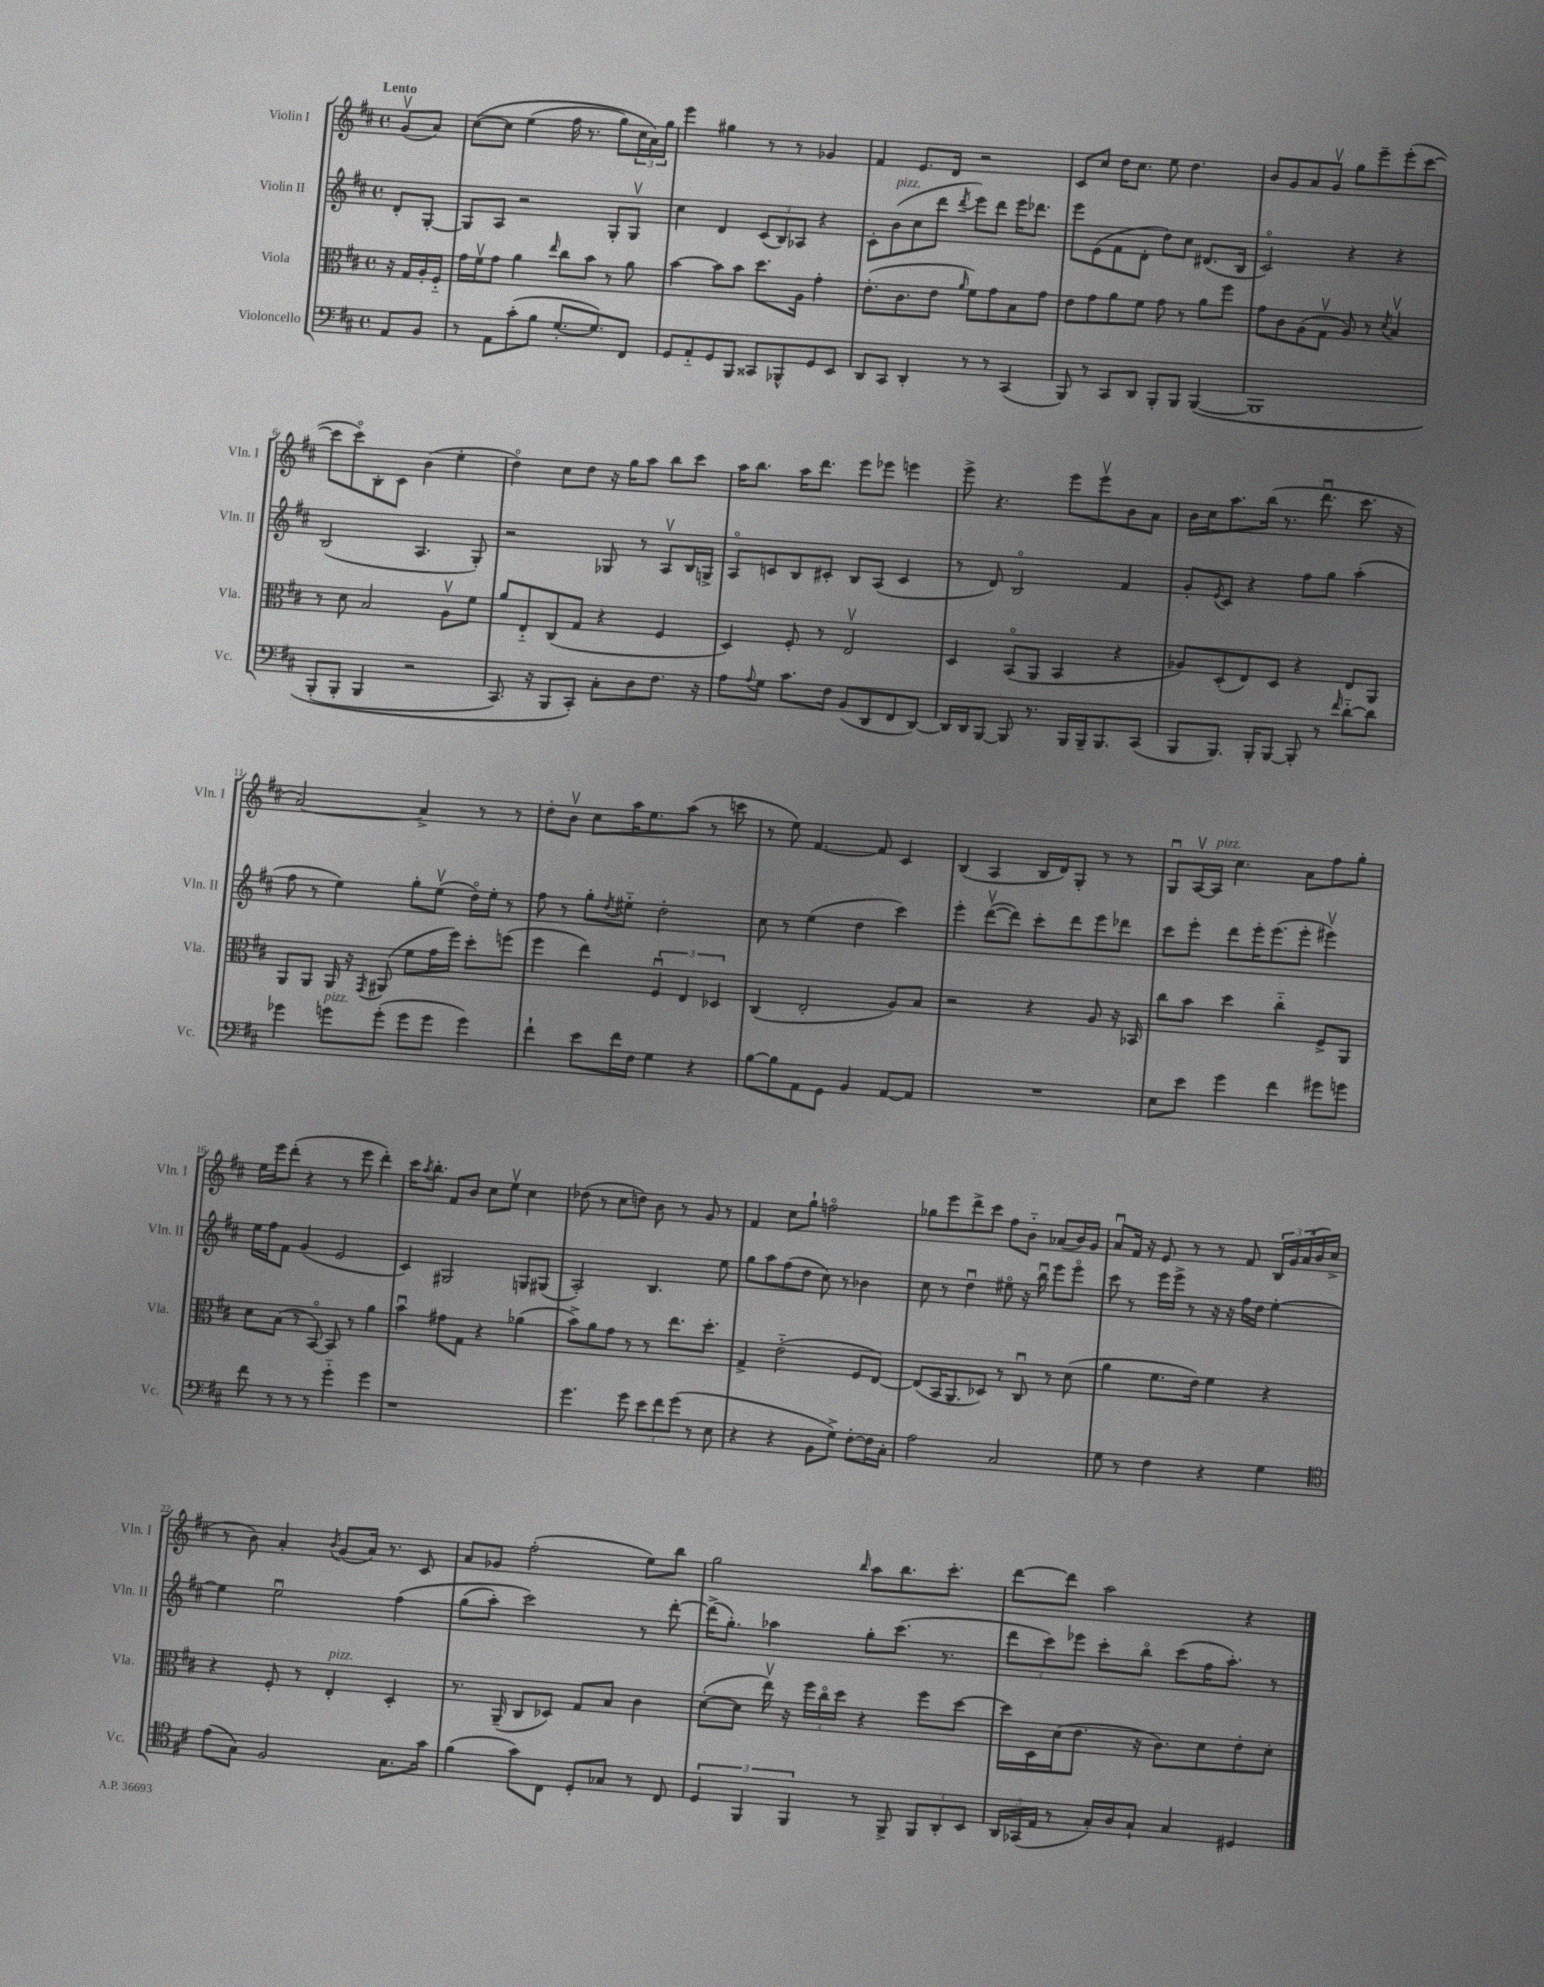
<<
\new StaffGroup <<
\new Staff = "s0" \with { instrumentName = "Violin I" shortInstrumentName = "Vln. I" } {
    \clef treble \key d \major \defaultTimeSignature \time 4/4 \partial 4 \tempo "Lento"
    g'8\upbow( a'8) |
    cis''8~\( cis''8 e''4( fis''16 r8. g''8) \tuplet 3/2 { cis''16 a'16\) g''16 } |
    e'''4 gis''4 r8 r8 ges'4 |
    fis'4 e'8. d'16 r2 |
    cis'8 cis''8 d''16 cis''8. e''8 d''4. |
    b'8 g'8 a'8 g'8\upbow g''8 e'''8-- e'''8-.( cis'''8~ |
    cis'''8 cis'''8\flageolet) b8-. cis'8 b'4( e''4-. |
    d''4\flageolet) cis''8 d''8 r16 g''16 a''8 b''8 cis'''8 |
    a''16 b''8. a''16 d'''8. e'''8 ees'''8 e'''4 |
    e'''8-> r4. e'''8 e'''8\upbow b'8 a'8 |
    b'16 cis''16 a''8. b''16( r8. d'''8.\downbow cis'''8. r16 |
    a'2~) a'4-> r8 r8 |
    d''8-. b'8\upbow cis''8 a''16 e''8. a''8( r8 c'''8 |
    r8 e''8) fis'4.~ fis'8 cis'4 |
    b4( a4 b16 d'16) g8-. r8 r8 |
    g8\downbow a16~\upbow a16^\markup { \italic "pizz." } cis''4. a'8 fis''8 g''8-. |
    e''16 e'''16 d'''8-.( r4 r8 e'''8 d'''4-.) |
    cis'''16 \acciaccatura { a''8 } b''8.-. fis'8 b'8 cis''8 e''8\upbow cis''4 |
    des''8( r8 cis''8 d''8) b'8 r8 g'8 r8 |
    fis'4 cis''8 g''8-! f''2\flageolet |
    ges''8 e'''8 d'''8-> cis'''8 fis''8 b'8-_ aes'8( b'16) g'16 |
    a'8\downbow fis'16 r16 e'8 r8 r8 fis'8 \tuplet 3/2 { b16 g'16 a'16( } b'16 cis''16-> |
    r8 b'8) a'4-. \acciaccatura { b'8 } g'8( a'16) r8. cis'8 |
    a'8 ges'8 fis''2-.( e''8) b''8 |
    g''2 \grace { b''16 } a''8 b''8. cis'''8.-. |
    d'''8~ d'''8 a''2 r4 \bar "|." |
}
\new Staff = "s1" \with { instrumentName = "Violin II" shortInstrumentName = "Vln. II" } {
    \clef treble \key d \major \defaultTimeSignature \time 4/4 \partial 4
    d'8-. g8~-. |
    g8 a8 r2 g8-. g8\upbow |
    cis''4 d'4 \tuplet 3/2 { cis'8( b8) aes8 } r4 |
    cis'8-. b'8^\markup { \italic "pizz." }( cis''8 d'''8 \acciaccatura { d'''8 } e'''8) d'''8 e'''16 des'''8. |
    e'''8 e'8( fis'8 d'8-. d''8) cis''8 dis'8.( b16 |
    cis'2\flageolet) r4 r4 |
    b2( a4. g8-.) |
    r2 ges8 r8 a8\upbow b16 g16-> |
    a8\flageolet c'8 b8 cis'8-. b8 a8( cis'4 |
    r8 d'8) b2\flageolet fis'4 |
    g'8-. \acciaccatura { e'8 } cis'8 r4 fis''8 g''8 a''4-.( |
    fis''8 r8 e''4) g''8-. e''8\upbow( d''16\flageolet) e''16-. r8 |
    fis''8 r8 g''8-. \acciaccatura { d''8 } eis''8-_ d''2-. |
    cis''8 r8 e''4( d''4 cis'''4) |
    e'''4-. d'''8~\upbow( d'''8) cis'''8-. d'''8 e'''8 des'''8 |
    cis'''8 e'''8-. d'''8 e'''16-. e'''8.( e'''8-. eis'''4\upbow) |
    e''16 fis''16 fis'8 g'4( e'2 |
    cis'4) gis2 g8 gis8( |
    a2-.) b4. e''8 |
    g''8 a''8 fis''8( d''8 cis''8) r8 bes'4 |
    cis''8 r8 d''4\downbow eis''8\flageolet r16 b''16\downbow e'''8 e'''8\flageolet |
    cis'''8 r8 e'''16 e'''16-> r8 r16 r16 fis''16 d''16 e''4~-. |
    e''4 e''2\downbow fis''4\( |
    g''8( a''8-.) cis'''2\) r8 d'''8~-. |
    d'''16->( g''8.-.) aes''4 g''8-. cis'''8.( r8. |
    \tuplet 3/2 { d'''8 cis'''8) ees'''8 } cis'''8-. b''8\flageolet cis'''8( fis''16 a''8.-.) r8 \bar "|." |
}
\new Staff = "s2" \with { instrumentName = "Viola" shortInstrumentName = "Vla." } {
    \clef alto \key d \major \defaultTimeSignature \time 4/4 \partial 4
    r16 g16 a16-. fis16-_ |
    g'16 fis'16\upbow g'8 a'4 \grace { e''16 } cis''8 b'8 r8 a'8 |
    b'4~ b'8 b'8 d''8. a16 g'4-. |
    e'8.-.( cis'8. e'8 \grace { a'16 } fis'8) g'8 b8 g'8 |
    e'8 g'8 a'8 fis'8 g'8 r8 a'8 fis''8 |
    g'8 cis'8 a8( g8\upbow a8) r8 \acciaccatura { d'8 } b4\upbow |
    r8 d'8 b2 a8\upbow fis'8 |
    a'8 e8-_ cis8( g8 r4 fis4 |
    d4) fis8-. r8 e2\upbow |
    d4 b,8\flageolet( a,8 b,4 r4 |
    aes8) d8-.( e8) d8 r4 e8 a,8 |
    a,8 a,8 a,16 r16 \acciaccatura { g,8 } ais,8( fis'8 g'16 fis''16) d''8-. f''8( |
    fis''4 e''4) \tuplet 3/2 { fis4\downbow e4 des4 } |
    cis4( e2-. a8) b8 |
    r2 r4 a8 r16 bes,16 |
    cis''8 b'8 d''4 cis''4-_ fis8-> a,8 |
    d'8 b8( r8 b,8~\flageolet) b,8 r8 a'4 |
    b'4\downbow gis'8 g8 r4 aes'4( |
    b'8->) a'8 g'8 r8 r8 e''8. d''8.-. |
    g4-> e'2-_( fis8 e8~) |
    e8( b,16 a,8. des8) r8 cis8\downbow r8 d'8( |
    a'4 fis'8. e'16) fis'4 r4 |
    r4 fis8-. r8 e4-.^\markup { \italic "pizz." } d4-. |
    r8. a,16--( cis8 des8) g8 b8 cis'4 |
    d'8~-.( d'8 e''16\upbow) r16 \tuplet 3/2 { fis''16 cis''16\flageolet d''16 } r4 fis''8 d''8~ |
    d''16 d16 d'16( e'8. r16 cis'8.) d'8 e'8-. d'8-. \bar "|." |
}
\new Staff = "s3" \with { instrumentName = "Violoncello" shortInstrumentName = "Vc." } {
    \clef bass \key d \major \defaultTimeSignature \time 4/4 \partial 4
    a,8 b,8 |
    r8 a,8 cis'8-.( b8 g8.~-. g8.) fis,8 |
    g,8 a,8-_ g,8 b,,8 cisis,8 bes,,8-^ g,8 e,8 |
    d,8 cis,8 d,4-. r8 r8 cis,4( |
    b,,8) r8 cis,8 d,8 b,,8-. b,,8 b,,4~\( |
    b,,1 |
    b,,8-.( b,,8-. b,,4 r2 |
    cis,8.) r16 b,,8 cis,8-.\) cis8-. d8 fis8. r16 |
    a8 \appoggiatura { a8 } g8 cis'8. fis16 b,8( d,8 fis,8 d,8~) |
    d,16 d,16 b,,8~ b,,8 r8. b,,16 b,,16-- b,,8. cis,8( |
    b,,8 b,,8.) b,,16-. b,,8~ b,,8-. r8 \grace { fis'16 } d'8~-_ d'8 |
    ges'4 g'8^\markup { \italic "pizz." } g'8-.( g'8 g'8 g'4) |
    fis'4-! e'8 fis'16 fis16 g4 r4 |
    b8~ b8 a,8 g,8 b,4 a,8~ a,8 |
    R1 |
    e8 e'8 g'4 fis'4 gis'8 g'8 |
    fis'8 r8 r8 r8 g'4-_ g'4 |
    r1 |
    g'4. g'8 \tuplet 3/2 { e'8 fis'8 g'8( } r8 e8 |
    r4 r4 b,8 g8->) fis8~-. fis16 cis16-. |
    a2 cis2 |
    g8 r8 fis4 r4 g4 |
    \clef tenor e'8( g8) fis2 g8. g'16 |
    fis'4( g'8) cis8 d8-. ges8 r8 cis8 |
    \tuplet 3/2 { d4 fis,4 fis,4 } r8 fis,8-> \tuplet 3/2 { fis,8 a,8-. b,8 } |
    \tuplet 3/2 { a,16 ges,16( e16 } r8 g16-.) a16 g8-! g4 dis4 \bar "|." |
}
>>
>>
